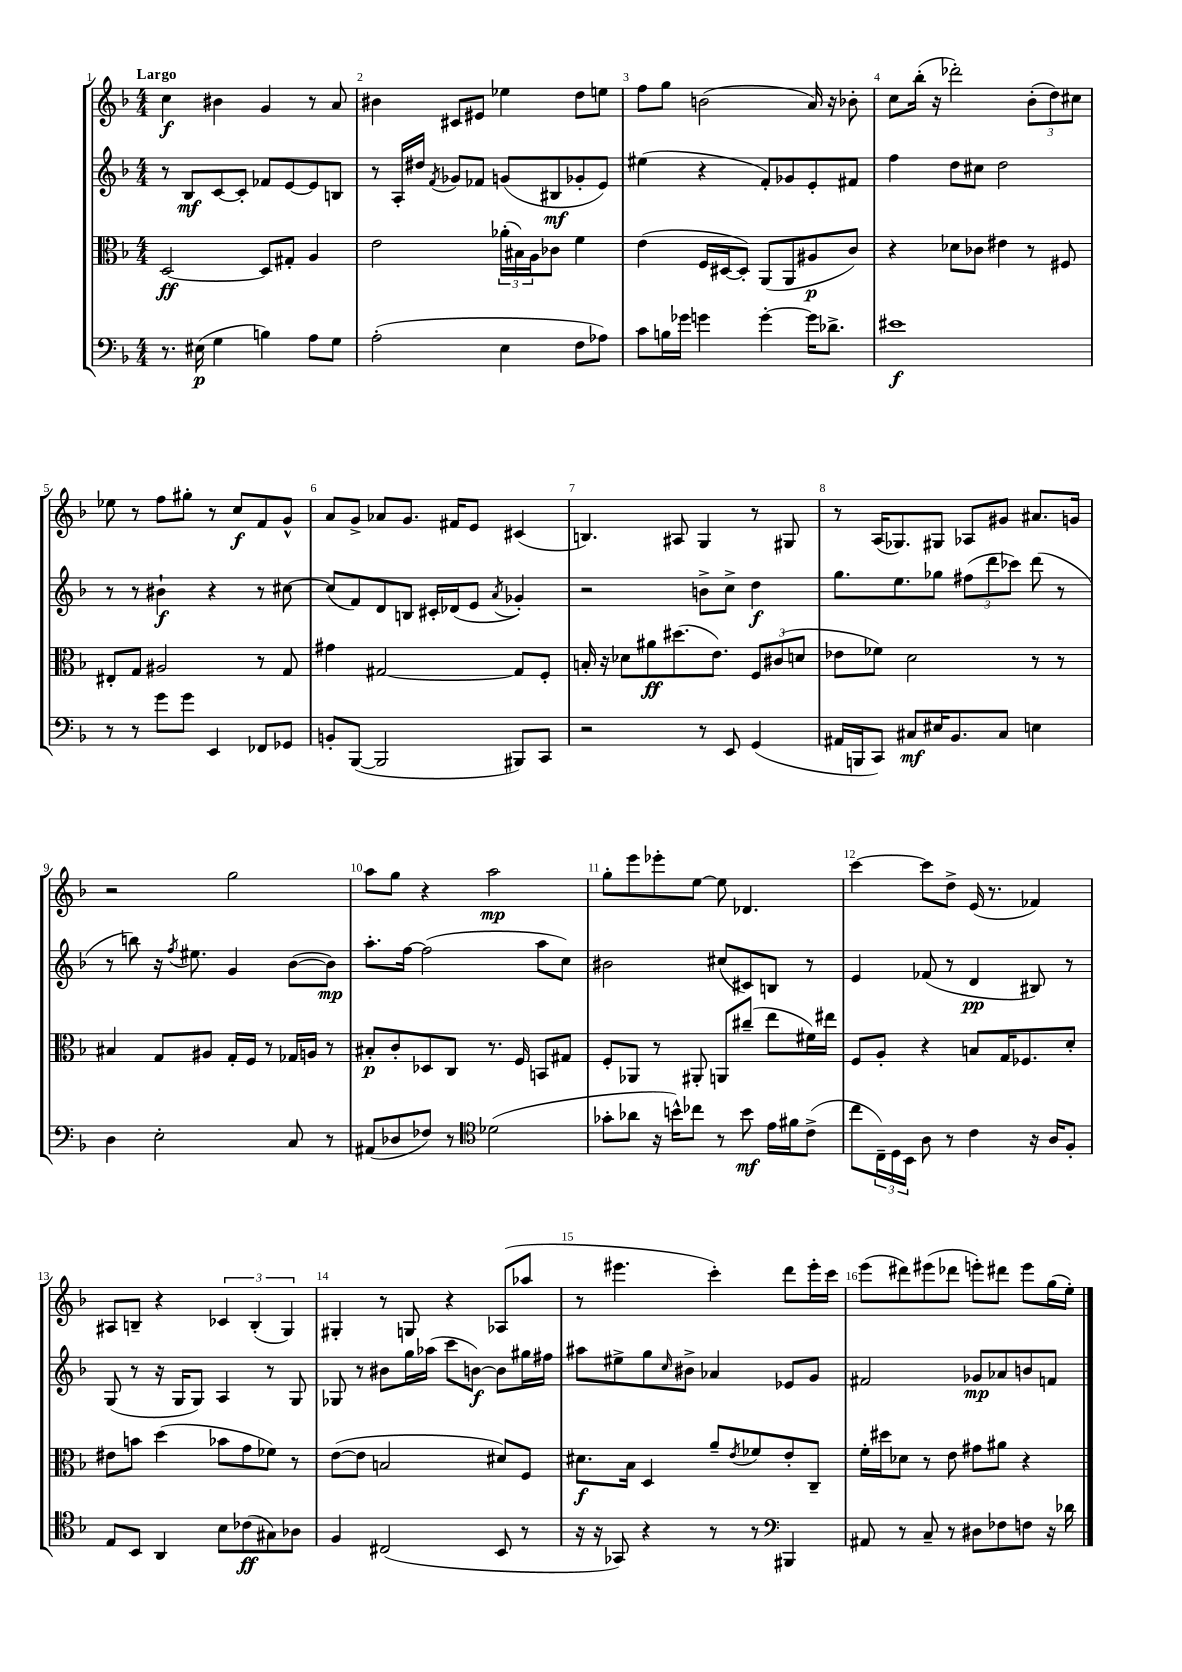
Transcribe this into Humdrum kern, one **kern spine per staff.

**kern	**kern	**kern	**kern
*staff4	*staff3	*staff2	*staff1
*clefF4	*clefC3	*clefG2	*clefG2
*k[b-]	*k[b-]	*k[b-]	*k[b-]
*M4/4	*M4/4	*M4/4	*M4/4
8.r	[2D	8r	4cc
.	.	8B-	.
(16E#	.	.	.
4G	.	[8c	4b#
.	.	8c']	.
4B)	8D]	8f-	4g
.	8G#'	[8e	.
8A	4A	8e]	8r
8G	.	8B	8a
=	=	=	=
(2A'	2e	8r	4b#
.	.	16A'	.
.	.	16dd#	.
.	.	8qf	.
.	.	8g-	8c#
.	.	8f-	8e#
4E	(24a-'	(8g	4ee-
.	24B#)	.	.
.	24A	.	.
.	8c-	8B#	.
8F	4f	8g-'	8dd
8A-)	.	8e)	8ee
=	=	=	=
8c	(4e	(4ee#	8ff
16B	.	.	8gg
16g-	.	.	.
4g	16F	4r	(2b
.	[16D#	.	.
.	8D#'])	.	.
[4g'	(8AA	8f')	.
.	8AA	8g-	.
16g]	8A#	8e'	16a)
8.d-^	.	.	16r
.	8c)	8f#	8b-'
=	=	=	=
1e#	4r	4ff	8cc
.	.	.	(16bb-'
.	.	.	16r
.	8d-	8dd	2ddd-')
.	8c-	8cc#	.
.	4e#	2dd	.
.	8r	.	(12b-'
.	.	.	12dd)
.	8F#	.	.
.	.	.	12cc#
=	=	=	=
8r	8E#'	8r	8ee-
8r	8G	8r	8r
8g	2A#	4b#`	8ff
8g	.	.	8gg#'
4EE	.	4r	8r
.	.	.	8cc
8FF-	8r	8r	8f
8GG-	8G	[8cc#	8g^^
=	=	=	=
8BB'	4g#	(8cc#]	8a
([8BBB-	.	8f)	8g^
2BBB-]	[2G#	8d	8a-
.	.	8B	8.g
.	.	16c#'	.
.	.	(16d-	16f#
.	.	8e	8e
.	.	8qa	.
8BBB#)	8G#]	4g-')	(4c#
8CC	8F'	.	.
=	=	=	=
2r	16B'	2r	4.B)
.	16r	.	.
.	8d-	.	.
.	8a#	.	.
.	(8.dd#	.	8A#
8r	.	8b^	4G
.	8.e)	.	.
8EE	.	8cc^	.
(4GG	12F	4dd	8r
.	(12c#	.	.
.	.	.	8G#
.	12d	.	.
=	=	=	=
16AA#	8e-	8.gg	8r
16BBB	.	.	.
8CC)	8f-)	.	(16A
.	.	8.ee	8.G-)
8C#	2d	.	.
16E#	.	8gg-	8G#
8.BB-	.	.	.
.	.	(12ff#	8A-
.	.	12ddd	.
8C#	.	.	8g#
.	.	12ccc-)	.
4E	8r	(8ddd	8.a#
.	8r	8r	.
.	.	.	16g
=	=	=	=
4D	4B#	8r	2r
.	.	8bb)	.
2E'	8G	16r	.
.	.	8qff	.
.	.	8.ee#	.
.	8A#	.	.
.	16G'	4g	2gg
.	16F	.	.
.	8r	.	.
8C	16G-	([8b-	.
.	16A	.	.
8r	8r	8b-])	.
=	=	=	=
(8AA#	8B#'	8.aa'	8aa
8D-	8c'	.	8gg
.	.	[16ff	.
8F-)	8D-	(2ff]	4r
8r	8C	.	.
*clefC4	*	*	*
(2d-	8.r	.	2aa
.	16F	.	.
.	8BB	8aa	.
.	8G#	8cc)	.
=	=	=	=
8g-'	8F'	2b#	8gg'
8a-	8AA-	.	8eee
16r	8r	.	8eee-'
16b^^)	.	.	.
8cc-	8AA#'	.	[8ee
8r	8AA	(8cc#	8ee]
8b	(8cc#~	8c#)	4.d-
16e	8ee	8B	.
16f#	.	.	.
(8c^	16f#)	8r	.
.	16ee#	.	.
=	=	=	=
8cc	8F	4e	[4ccc
24C~)	8A'	.	.
24D	.	.	.
24BB-	.	.	.
8A	4r	(8f-	8ccc]
8r	.	8r	8dd^
4c	8B	4d	(16e
.	.	.	8.r
.	16G	.	.
.	8.F-	.	.
16r	.	8B#)	4f-)
16A	.	.	.
8F'	8d'	8r	.
=	=	=	=
8E	8e#	(8G	8A#
8BB-	8b	8r	8B~
4AA	(4dd	16r	4r
.	.	16G	.
.	.	8G)	.
8B-	8b-	4A	6c-
(8c-	8g	.	.
.	.	.	(6B'
8G#)	8f-)	8r	.
.	.	.	6G)
8A-	8r	8G	.
=	=	=	=
4F	([8e	8G-	4G#'
.	8e]	8r	.
(2C#	2B	8b#	8r
.	.	16gg	8G
.	.	(16aa-	.
.	.	8ccc	4r
.	.	[8b)	.
8BB-	8d#)	8b]	(8A-
8r	8F	16gg#	8aa-
.	.	16ff#	.
=	=	=	=
16r	8.d#	8aa#	8r
16r	.	.	.
8GG-)	.	8ee#^	4.eee#
.	16B-	.	.
4r	4D	8gg	.
.	.	16qqcc	.
.	.	8b#^	.
8r	8a~	4a-	4ccc')
.	8qe	.	.
8r	8f-	.	.
*clefF4	*	*	*
4BBB#	8e'	8e-	8ddd
.	8C~	8g	16eee#'
.	.	.	16ccc
=	=	=	=
8AA#	16f'	2f#	(8eee
.	16dd#	.	.
8r	8d-	.	8ddd#)
8C~	8r	.	(8eee#
8r	8e	.	8ddd-
8D#	8g#	8g-	8eee')
8F-	8a#	8a-	8ddd#
8F	4r	8b	8eee
16r	.	8f	(16gg
16d-	.	.	16ee')
==	==	==	==
*-	*-	*-	*-
